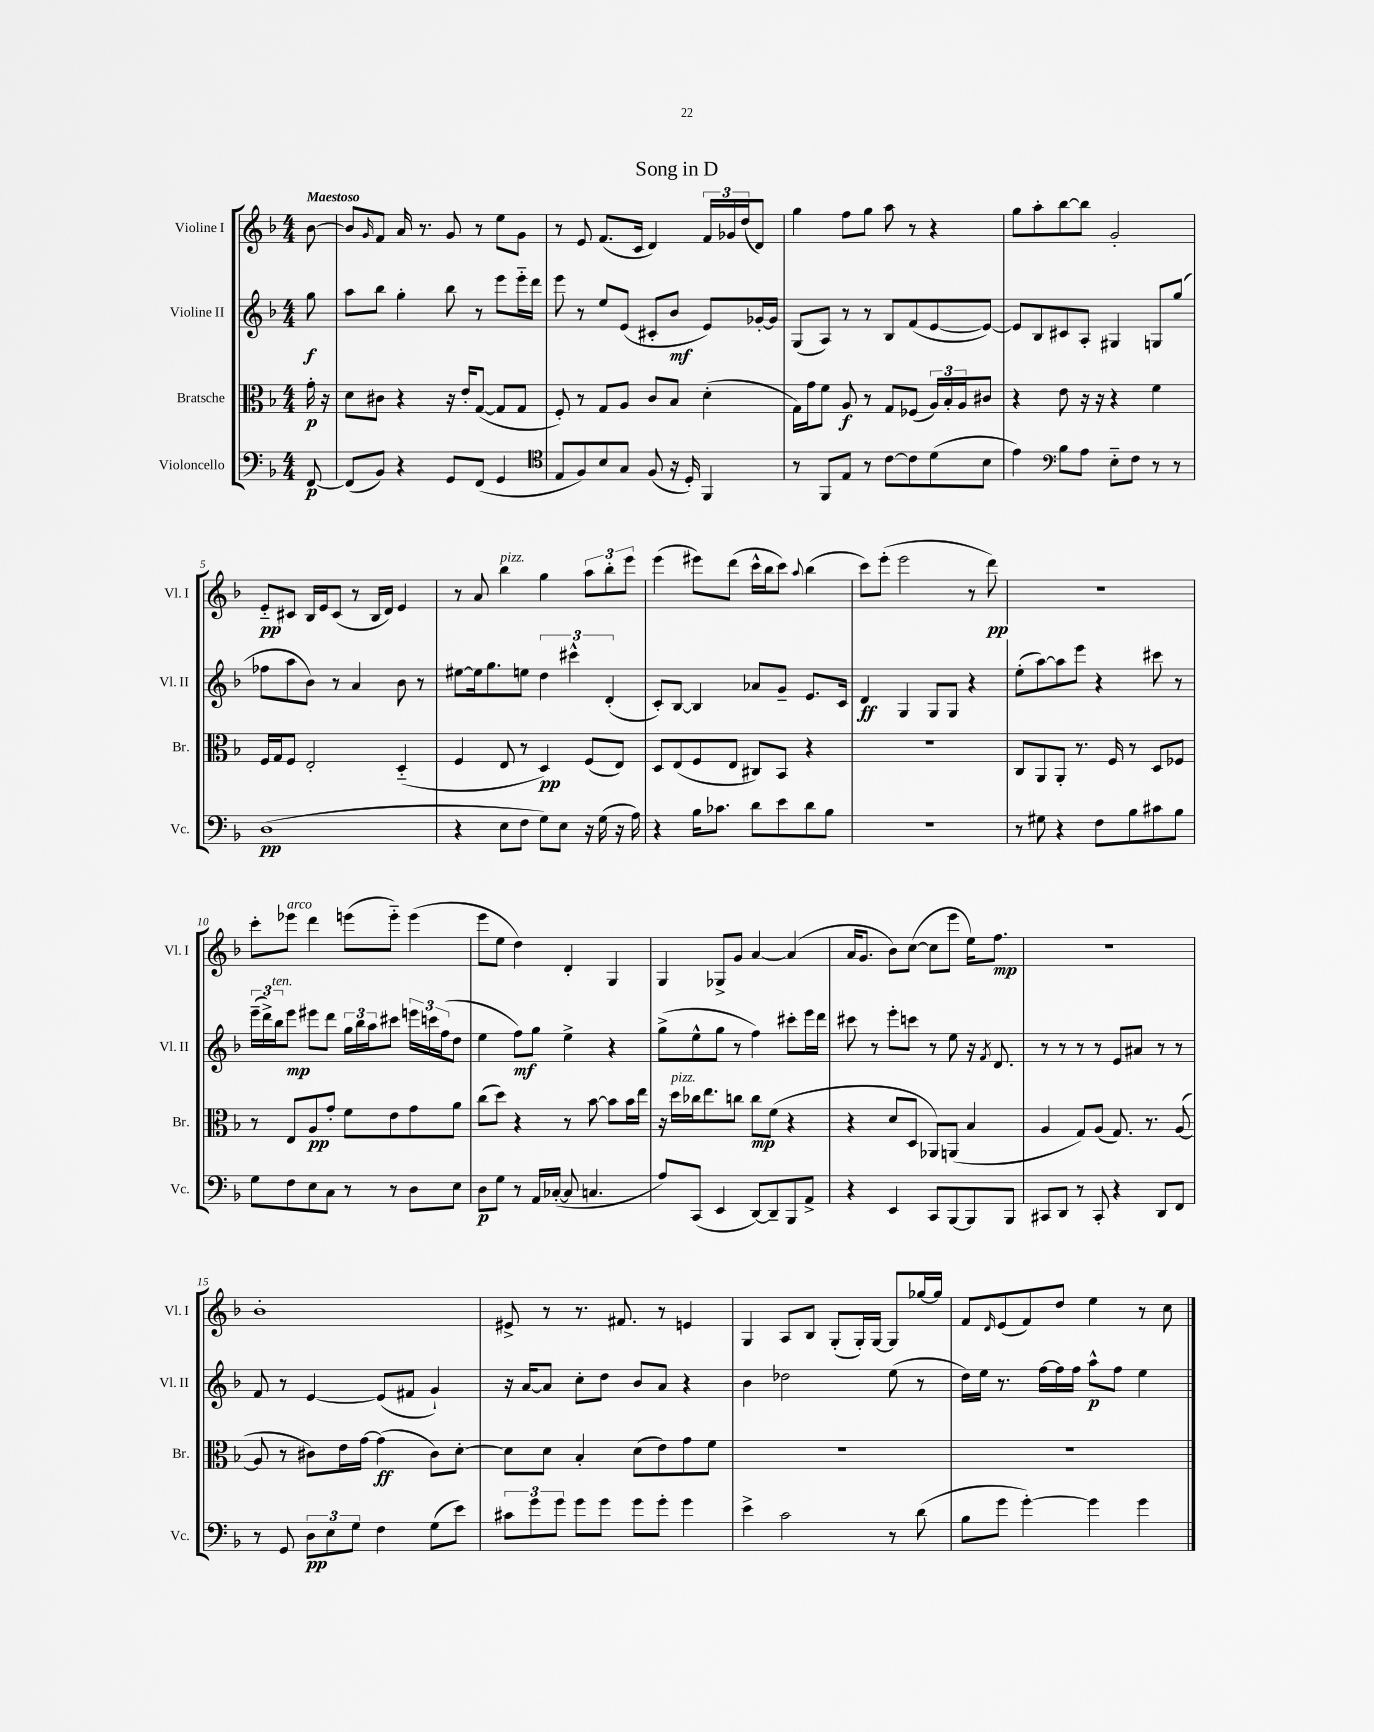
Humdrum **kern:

**kern	**dynam	**kern	**dynam	**kern	**dynam	**kern	**dynam
*part4	*part4	*part3	*part3	*part2	*part2	*part1	*part1
*staff4	*staff4	*staff3	*staff3	*staff2	*staff2	*staff1	*staff1
*I"Violoncello	*	*I"Bratsche	*	*I"Violine II	*	*I"Violine I	*
*I'Vc.	*	*I'Br.	*	*I'Vl. II	*	*I'Vl. I	*
*clefF4	*	*clefC3	*	*clefG2	*	*clefG2	*
*k[b-]	*	*k[b-]	*	*k[b-]	*	*k[b-]	*
*M4/4	*	*M4/4	*	*M4/4	*	*M4/4	*
=	=	=	=	=	=	=	=
!	!	!	!	!	!	!LO:TX:a:B:t=Maestoso	!
[8FF/	p	16g'\	p	8gg\	f	[8b-\	.
.	.	16r	.	.	.	.	.
=1	=1	=1	=1	=1	=1	=1	=1
(8FF/L]	.	8d\L	.	8aa\L	.	8b-/L]	.
.	.	.	.	.	.	16qqg/	.
8BB-/J)	.	8c#X\J	.	8bb-\J	.	8f/J	.
4r	.	4r	.	4gg'\	.	16a/	.
.	.	.	.	.	.	8.r	.
8GG/L	.	16r	.	8bb-\	.	8g/	.
.	.	16e'/KL	.	.	.	.	.
(8FF/J	.	([8G/J	.	8r	.	8r	.
4GG/	.	8G/L]	.	8eee\L	.	8ee\L	.
.	.	8G/J	.	16eee\L	.	8g\J	.
.	.	.	.	16ddd\JJ	.	.	.
=2	=2	=2	=2	=2	=2	=2	=2
*clefC4	*	*	*	*	*	*	*
8E/L	.	8F'/)	.	8eee\	.	8r	.
8F/)	.	8r	.	8r	.	8e/	.
8B-/	.	8G/L	.	8ee/L	.	(8.f/L	.
8G/J	.	8A/J	.	(8e/J	.	.	.
.	.	.	.	.	.	16c/Jk	.
(8F/	.	8c/L	.	8c#X'/L	.	4d/)	.
16r	.	8B-/J	.	8b-/J	mf	.	.
16D'/)	.	.	.	.	.	.	.
4FF/	.	(4d'\	.	8e/L)	.	24f/LL	.
.	.	.	.	.	.	24g-X/	.
.	.	.	.	.	.	(24dd/J	.
.	.	.	.	[16g-X'/L	.	8d/J)	.
.	.	.	.	16g-/JJ]	.	.	.
=3	=3	=3	=3	=3	=3	=3	=3
8r	.	16G\LL)	.	(8G/L	.	4gg\	.
.	.	16g\J	.	.	.	.	.
8FF/L	.	8f\J	.	8A/J)	.	.	.
8E/J	.	8A/	f	8r	.	8ff\L	.
8r	.	8r	.	8r	.	8gg\J	.
[8c\L	.	8G/L	.	8B-/L	.	8aa\	.
8c\]	.	(8F-X/J	.	(8f/	.	8r	.
(8d\	.	24A/LL)	.	[8e/	.	4r	.
.	.	24B-'/	.	.	.	.	.
.	.	24A/J	.	.	.	.	.
8B-\J	.	8c#X/J	.	8e/J_)	.	.	.
=4	=4	=4	=4	=4	=4	=4	=4
4e\)	.	4r	.	8e/L]	.	8gg\L	.
.	.	.	.	8B-/	.	8aa'\	.
*clefF4	*	*	*	*	*	*	*
8B-\L	.	8e\	.	8c#X/	.	[8bb-\	.
8A\J	.	16r	.	8A'/J	.	8bb-\J]	.
.	.	16r	.	.	.	.	.
8E\L	.	4r	.	4G#X/	.	2g'/	.
8F\J	.	.	.	.	.	.	.
8r	.	4f\	.	8Gn/L	.	.	.
8r	.	.	.	(8gg/J	.	.	.
!!LO:LB:g=z
=5	=5	=5	=5	=5	=5	=5	=5
(1D	pp	16F/LL	.	8ff-X\L	.	8e/L	pp
.	.	16G/J	.	.	.	.	.
.	.	8F/J	.	8aa\	.	8c#X/J	.
.	.	2E'/	.	8b-\J)	.	16B-/LL	.
.	.	.	.	.	.	16e/J	.
.	.	.	.	8r	.	(8c#/J	.
.	.	.	.	4a/	.	8r	.
.	.	.	.	.	.	16B-/LL	.
.	.	.	.	.	.	16d/JJ)	.
.	.	(4D/	.	8b-\	.	4e/	.
.	.	.	.	8r	.	.	.
=6	=6	=6	=6	=6	=6	=6	=6
4r	.	4F/	.	[8ee#X\L	.	8r	.
.	.	.	.	16ee#\k]	.	8a/	.
.	.	.	.	8.gg\	.	.	.
!	!	!	!	!	!	!LO:TX:a:i:t=pizz.	!
8E\L	.	8E/	.	.	.	4bb-\	.
8F\J	.	8r	.	8een\J	.	.	.
8G\L)	.	4D/)	pp	6dd\	.	4gg\	.
8E\J	.	.	.	.	.	.	.
.	.	.	.	6ccc#X^^\	.	.	.
16r	.	(8F/L	.	.	.	12aa\L	.
(16G\	.	.	.	.	.	.	.
.	.	.	.	(6d'/	.	12bb-'\	.
16r	.	8E/J)	.	.	.	.	.
.	.	.	.	.	.	12eee\J	.
16A\)	.	.	.	.	.	.	.
=7	=7	=7	=7	=7	=7	=7	=7
4r	.	8D/L	.	8c'/L)	.	(4eee\	.
.	.	(8E/	.	[8B-/J	.	.	.
16B-\KL	.	8F/	.	4B-/]	.	8eee#X\L)	.
8.c-X\J	.	.	.	.	.	.	.
.	.	8E/J	.	.	.	(8ddd\J	.
8d\L	.	8C#X/L)	.	8a-X/L	.	16ccc^^\LL	.
.	.	.	.	.	.	16bb-\J	.
8e\	.	8BB-/J	.	8g~/J	.	8ccc\J)	.
.	.	.	.	.	.	8qqaa/	.
8d\	.	4r	.	8.e/L	.	(4bb-\	.
8B-\J	.	.	.	.	.	.	.
.	.	.	.	16c/Jk	.	.	.
=8	=8	=8	=8	=8	=8	=8	=8
1r	.	1r	.	4d/	ff	8ccc\L)	.
.	.	.	.	.	.	(8eee'\J	.
.	.	.	.	4G/	.	2eee\	.
.	.	.	.	8G/L	.	.	.
.	.	.	.	8G/J	.	.	.
.	.	.	.	4r	.	8r	.
.	.	.	.	.	.	8ddd\)	pp
=9	=9	=9	=9	=9	=9	=9	=9
8r	.	8C/L	.	(8ee'\L	.	1r	.
8G#X\	.	8AA/	.	[8aa\)	.	.	.
4r	.	8AA'/J	.	8aa\]	.	.	.
.	.	8.r	.	8eee\J	.	.	.
8F\L	.	.	.	4r	.	.	.
.	.	16F/	.	.	.	.	.
8B-\	.	8r	.	.	.	.	.
8c#X\	.	8D/L	.	8ccc#X\	.	.	.
8B-\J	.	8F-X/J	.	8r	.	.	.
!!LO:LB:g=z
=10	=10	=10	=10	=10	=10	=10	=10
8G\L	.	8r	.	(24eee~\LL	.	8ccc'\L	.
.	.	.	.	24ddd^\)	.	.	.
!	!	!	!	!LO:TX:a:i:t=ten.	!	!	!
.	.	.	.	24bb-\J	.	.	.
!	!	!	!	!	!	!LO:TX:a:i:t=arco	!
8F\	.	8E/L	.	8eee\J	mp	8eee-X\J	.
8E\	.	8A/	pp	8eee#X\L	.	4ddd\	.
8C\J	.	8g'/J	.	8ddd\J	.	.	.
8r	.	8f\L	.	24gg\LL	.	(8eeen\L	.
.	.	.	.	24bb-\	.	.	.
.	.	.	.	24aa\J	.	.	.
8r	.	8e\	.	8ccc#X\J	.	8eee\J)	.
8D\L	.	8g\	.	24eeen\LL	.	(4eee\	.
.	.	.	.	24cccn\	.	.	.
.	.	.	.	(24ff\J	.	.	.
8E\J	.	8a\J	.	8dd\J	.	.	.
=11	=11	=11	=11	=11	=11	=11	=11
8D\L	p	(8cc\L	.	4ee\	.	8eee\L	.
8G\J	.	8dd\J)	.	.	.	8ee\J	.
8r	.	4r	.	8ff\L)	mf	4dd\)	.
16AA/LL	.	.	.	8gg\J	.	.	.
([16C-X'/JJ	.	.	.	.	.	.	.
8C-/]	.	8r	.	4ee^\	.	4d'/	.
4.Cn/	.	[8b-\	.	.	.	.	.
.	.	8b-\L]	.	4r	.	4G/	.
.	.	16b-\L	.	.	.	.	.
.	.	16ee\JJ	.	.	.	.	.
=12	=12	=12	=12	=12	=12	=12	=12
8A/L)	.	16r	.	(8gg^\L	.	4G/	.
!	!	!LO:TX:a:i:t=pizz.	!	!	!	!	!
.	.	16dd\LL	.	.	.	.	.
(8CC/J	.	16cc-X\J	.	8ee^^\	.	.	.
.	.	8.ee\	.	.	.	.	.
4EE/	.	.	.	8gg\J	.	8G-X^/L	.
.	.	8ccn\J	.	8r	.	8g/J	.
[8DD/L)	.	8cc\L	mp	4ff\)	.	[4a/	.
8DD~/]	.	(8f\J	.	.	.	.	.
8BBB-/	.	4r	.	8ccc#X'\L	.	(4a/]	.
8AA^/J	.	.	.	16eee\L	.	.	.
.	.	.	.	16ddd\JJ	.	.	.
=13	=13	=13	=13	=13	=13	=13	=13
4r	.	4r	.	8ccc#X\	.	16a/KL	.
.	.	.	.	.	.	8.g/J	.
.	.	.	.	8r	.	.	.
4EE/	.	8d/L	.	8eee'\L	.	8b-\L)	.
.	.	8D/J	.	8cccn\J	.	([8cc\J	.
8CC/L	.	8AA-X/L)	.	8r	.	8cc\L]	.
[8BBB-/	.	(8AAn/J	.	8ee\	.	8eee\J	.
8BBB-/]	.	4B-/	.	16r	.	16ee\KL)	.
.	.	.	.	8qf/	.	.	.
.	.	.	.	8.d/	.	8.ff\J	mp
8BBB-/J	.	.	.	.	.	.	.
=14	=14	=14	=14	=14	=14	=14	=14
8CC#X/L	.	4A/	.	8r	.	1r	.
8DD/J	.	.	.	8r	.	.	.
8r	.	8G/L)	.	8r	.	.	.
8CC#'/	.	(8A/J	.	8r	.	.	.
4r	.	8.G/)	.	8e/L	.	.	.
.	.	.	.	8a#X/J	.	.	.
.	.	8.r	.	.	.	.	.
8DD/L	.	.	.	8r	.	.	.
8FF/J	.	([8A/	.	8r	.	.	.
!!LO:LB:g=z
=15	=15	=15	=15	=15	=15	=15	=15
8r	.	8A/]	.	8f/	.	1b-'	.
8GG/	.	8r	.	8r	.	.	.
12D\L	pp	8c#X\L)	.	[4e/	.	.	.
12E\	.	.	.	.	.	.	.
.	.	16e\L	.	.	.	.	.
12G\J	.	.	.	.	.	.	.
.	.	[16g\JJ	.	.	.	.	.
4F\	.	(4g\]	ff	(8e/L]	.	.	.
.	.	.	.	8f#X/J	.	.	.
(8G\L	.	8c#\L)	.	4g`/)	.	.	.
8e\J)	.	[8d'\J	.	.	.	.	.
=16	=16	=16	=16	=16	=16	=16	=16
12c#X\L	.	8d\L]	.	16r	.	8e#X^/	.
.	.	.	.	[16a/KL	.	.	.
12g\	.	.	.	.	.	.	.
.	.	8d\J	.	8a/J]	.	8r	.
12g\J	.	.	.	.	.	.	.
8g\L	.	4B-'/	.	8cc'\L	.	8.r	.
8g\J	.	.	.	8dd\J	.	.	.
.	.	.	.	.	.	8.f#X/	.
8g\L	.	(8d\L	.	8b-/L	.	.	.
8g'\J	.	8e\)	.	8a/J	.	8r	.
4g\	.	8g\	.	4r	.	4en/	.
.	.	8f\J	.	.	.	.	.
=17	=17	=17	=17	=17	=17	=17	=17
4e^\	.	1r	.	4b-\	.	4G/	.
2c\	.	.	.	2dd-X\	.	8A/L	.
.	.	.	.	.	.	8B-/J	.
.	.	.	.	.	.	(8G'/L	.
.	.	.	.	.	.	16G'/L)	.
.	.	.	.	.	.	[16G/JJ	.
8r	.	.	.	(8ee\	.	8G/L]	.
(8d\	.	.	.	8r	.	[16gg-X/L	.
.	.	.	.	.	.	16gg-/JJ]	.
=18	=18	=18	=18	=18	=18	=18	=18
8B-\L	.	1r	.	16dd\LL)	.	8f/L	.
.	.	.	.	16ee\JJ	.	.	.
.	.	.	.	.	.	16qqd/	.
8g\J	.	.	.	8.r	.	(8e/	.
[4g'\)	.	.	.	.	.	8f/)	.
.	.	.	.	[16ff\LL	.	.	.
.	.	.	.	16ff\]	.	8dd/J	.
.	.	.	.	16ff\JJ	.	.	.
4g\]	.	.	.	8aa^^\L	p	4ee\	.
.	.	.	.	8ff\J	.	.	.
4g\	.	.	.	4ee\	.	8r	.
.	.	.	.	.	.	8cc\	.
==	==	==	==	==	==	==	==
*-	*-	*-	*-	*-	*-	*-	*-
